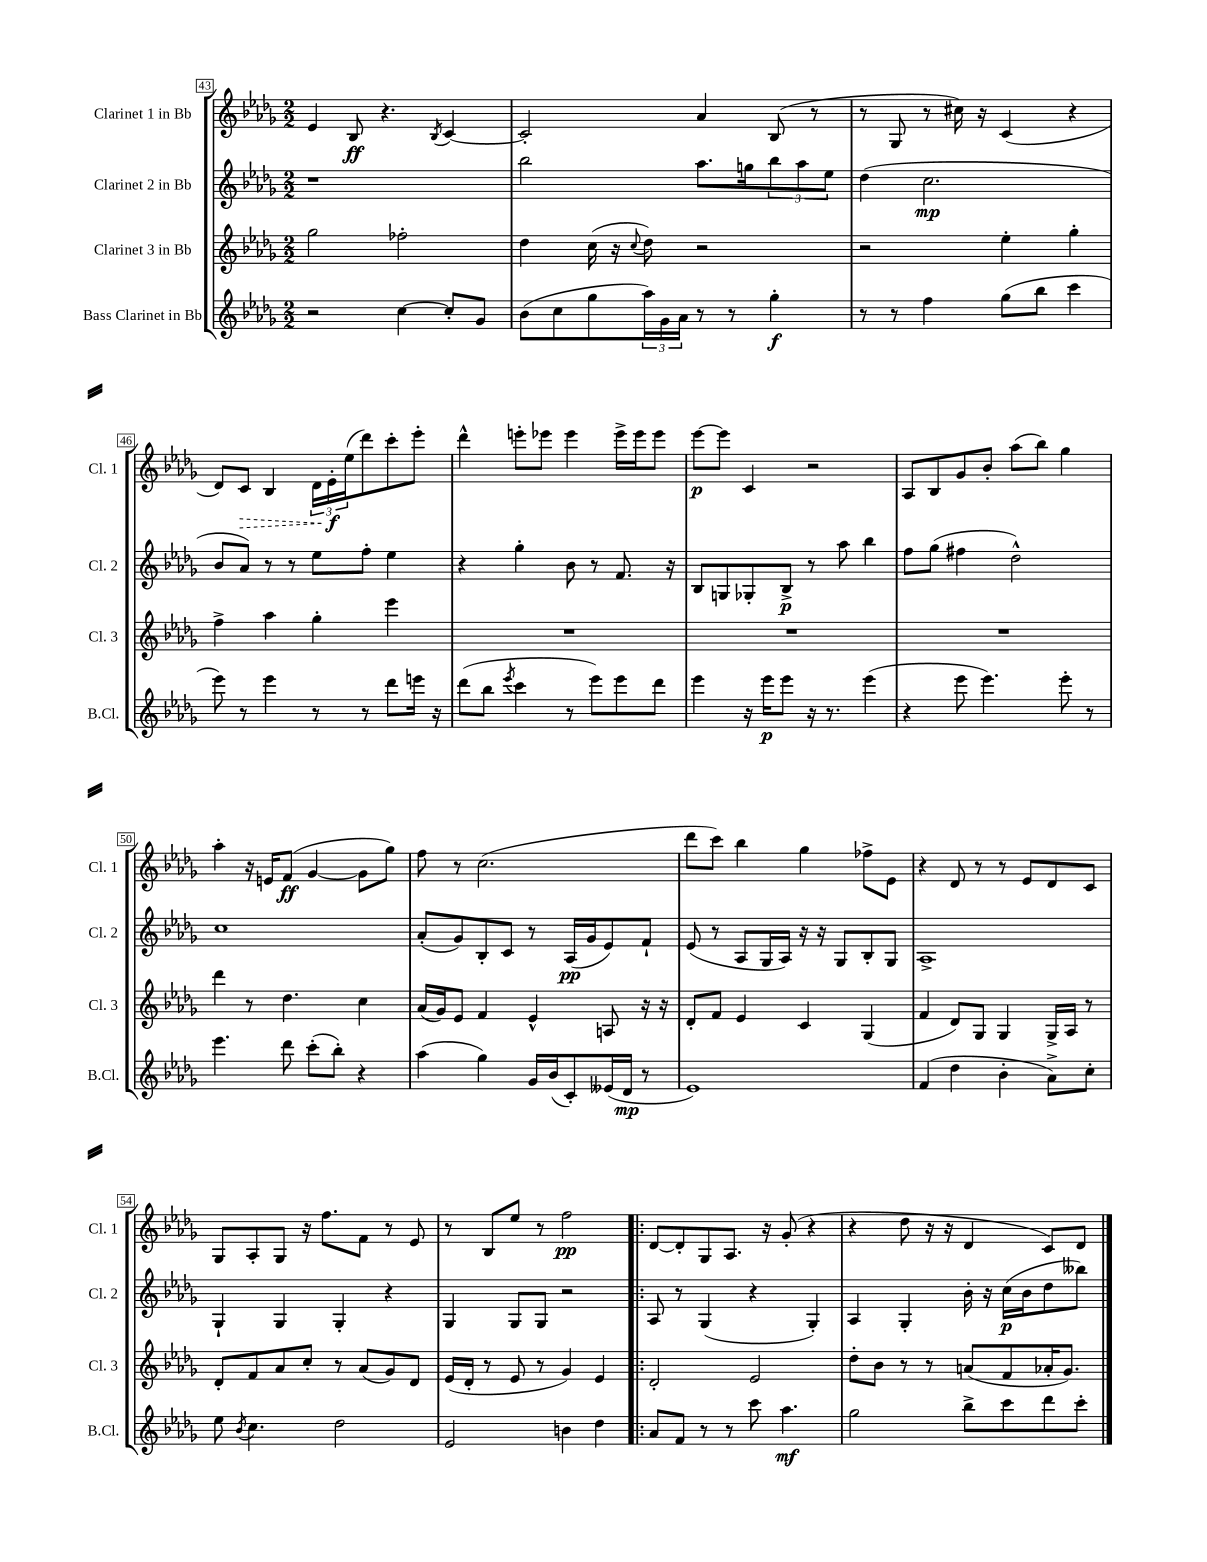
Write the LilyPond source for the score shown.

<<
\new StaffGroup <<
\new Staff = "s0" \with { instrumentName = "Clarinet 1 in Bb" shortInstrumentName = "Cl. 1" } {
    \clef treble \key des \major \numericTimeSignature \time 2/2
    ees'4 bes8\ff r4. \acciaccatura { bes8 } c'4~ |
    c'2-. aes'4 bes8( r8 |
    r8 ges8 r8 cis''16) r16 c'4( r4 |
    des'8) \once \override Hairpin.style = #'dashed-line c'8\> bes4 \tuplet 3/2 { des'16 ees'16-.\f\! ees''16( } des'''8) c'''8-. ees'''8-. |
    des'''4-^ e'''8-. ees'''8 ees'''4 ees'''16-> ees'''16 ees'''8 |
    ees'''8~\p ees'''8 c'4 r2 |
    aes8 bes8 ges'8 bes'8-. aes''8( bes''8) ges''4 |
    aes''4-. r16 e'16 f'8\ff( ges'4~ ges'8 ges''8) |
    f''8 r8 c''2.( |
    des'''8 c'''8) bes''4 ges''4 fes''8-> ees'8 |
    r4 des'8 r8 r8 ees'8 des'8 c'8 |
    ges8 aes8-. ges8 r16 f''8. f'8 r8 ees'8 |
    r8 bes8 ees''8 r8 f''2\pp |
    \bar ".|:" des'8~ des'8-. ges8 aes8. r16 ges'8-.( r4 |
    r4 des''8 r16 r16 des'4 c'8) des'8 \bar "|." |
}
\new Staff = "s1" \with { instrumentName = "Clarinet 2 in Bb" shortInstrumentName = "Cl. 2" } {
    \clef treble \key des \major \numericTimeSignature \time 2/2
    r1 |
    bes''2 aes''8. g''16 \tuplet 3/2 { bes''8 aes''8 ees''8 } |
    des''4( c''2.\mp |
    bes'8 aes'8) r8 r8 ees''8 f''8-. ees''4 |
    r4 ges''4-. bes'8 r8 f'8. r16 |
    bes8 g8 ges8-. bes8->\p r8 aes''8 bes''4 |
    f''8 ges''8( fis''4 des''2-^) |
    c''1 |
    aes'8-.( ges'8) bes8-. c'8 r8 aes16\pp( ges'16 ees'8) f'8-! |
    ees'8( r8 aes8 ges16 aes16) r16 r16 ges8 bes8-. ges8 |
    aes1-> |
    ges4-! ges4 ges4-. r4 |
    ges4 ges8 ges8 r2 |
    \bar ".|:" aes8 r8 ges4( r4 ges4-.) |
    aes4 ges4-. bes'16-. r16 c''16\p( bes'16 des''8 beses''8) \bar "|." |
}
\new Staff = "s2" \with { instrumentName = "Clarinet 3 in Bb" shortInstrumentName = "Cl. 3" } {
    \clef treble \key des \major \numericTimeSignature \time 2/2
    ges''2 fes''2-. |
    des''4 c''16( r16 \appoggiatura { c''8 } des''8) r2 |
    r2 ees''4-. ges''4-. |
    f''4-> aes''4 ges''4-. ees'''4 |
    R1 |
    R1 |
    R1 |
    des'''4 r8 des''4. c''4 |
    aes'16( ges'16) ees'8 f'4 ees'4-^ a8 r16 r16 |
    des'8-. f'8 ees'4 c'4 ges4( |
    f'4 des'8) ges8 ges4 ges16-> aes16 r8 |
    des'8-. f'8 aes'8 c''8-. r8 aes'8( ges'8) des'8 |
    ees'16( des'16-. r8 ees'8 r8 ges'4) ees'4 |
    \bar ".|:" des'2-. ees'2 |
    des''8-. bes'8 r8 r8 a'8( f'8 aes'16-. ges'8.) \bar "|." |
}
\new Staff = "s3" \with { instrumentName = "Bass Clarinet in Bb" shortInstrumentName = "B.Cl." } {
    \clef treble \key des \major \numericTimeSignature \time 2/2
    r2 c''4~ c''8-. ges'8 |
    bes'8( c''8 ges''8 \tuplet 3/2 { aes''16) ges'16 aes'16 } r8 r8 ges''4-.\f |
    r8 r8 f''4 ges''8( bes''8 c'''4 |
    ees'''8) r8 ees'''4 r8 r8 des'''8 e'''16 r16 |
    des'''8( bes''8 \acciaccatura { ees'''8 } c'''4 r8 ees'''8) ees'''8 des'''8 |
    ees'''4 r16 ees'''16\p ees'''8 r16 r8. ees'''4( |
    r4 ees'''8 ees'''4.) ees'''8-. r8 |
    ees'''4. des'''8 c'''8-.( bes''8-.) r4 |
    aes''4( ges''4) ges'16 bes'16( c'8-.) eeses'16( des'16\mp r8 |
    ees'1) |
    f'4( des''4 bes'4-. aes'8->) c''8-. |
    ees''8 \acciaccatura { bes'8 } c''4. des''2 |
    ees'2 b'4 des''4 |
    \bar ".|:" aes'8 f'8 r8 r8 c'''8 aes''4.\mf |
    ges''2 bes''8-> c'''8 des'''8 c'''8-. \bar "|." |
}
>>
>>
\layout { \context { \Score currentBarNumber = #43 \override BarNumber.stencil = #(make-stencil-boxer 0.1 0.3 ly:text-interface::print) } }
